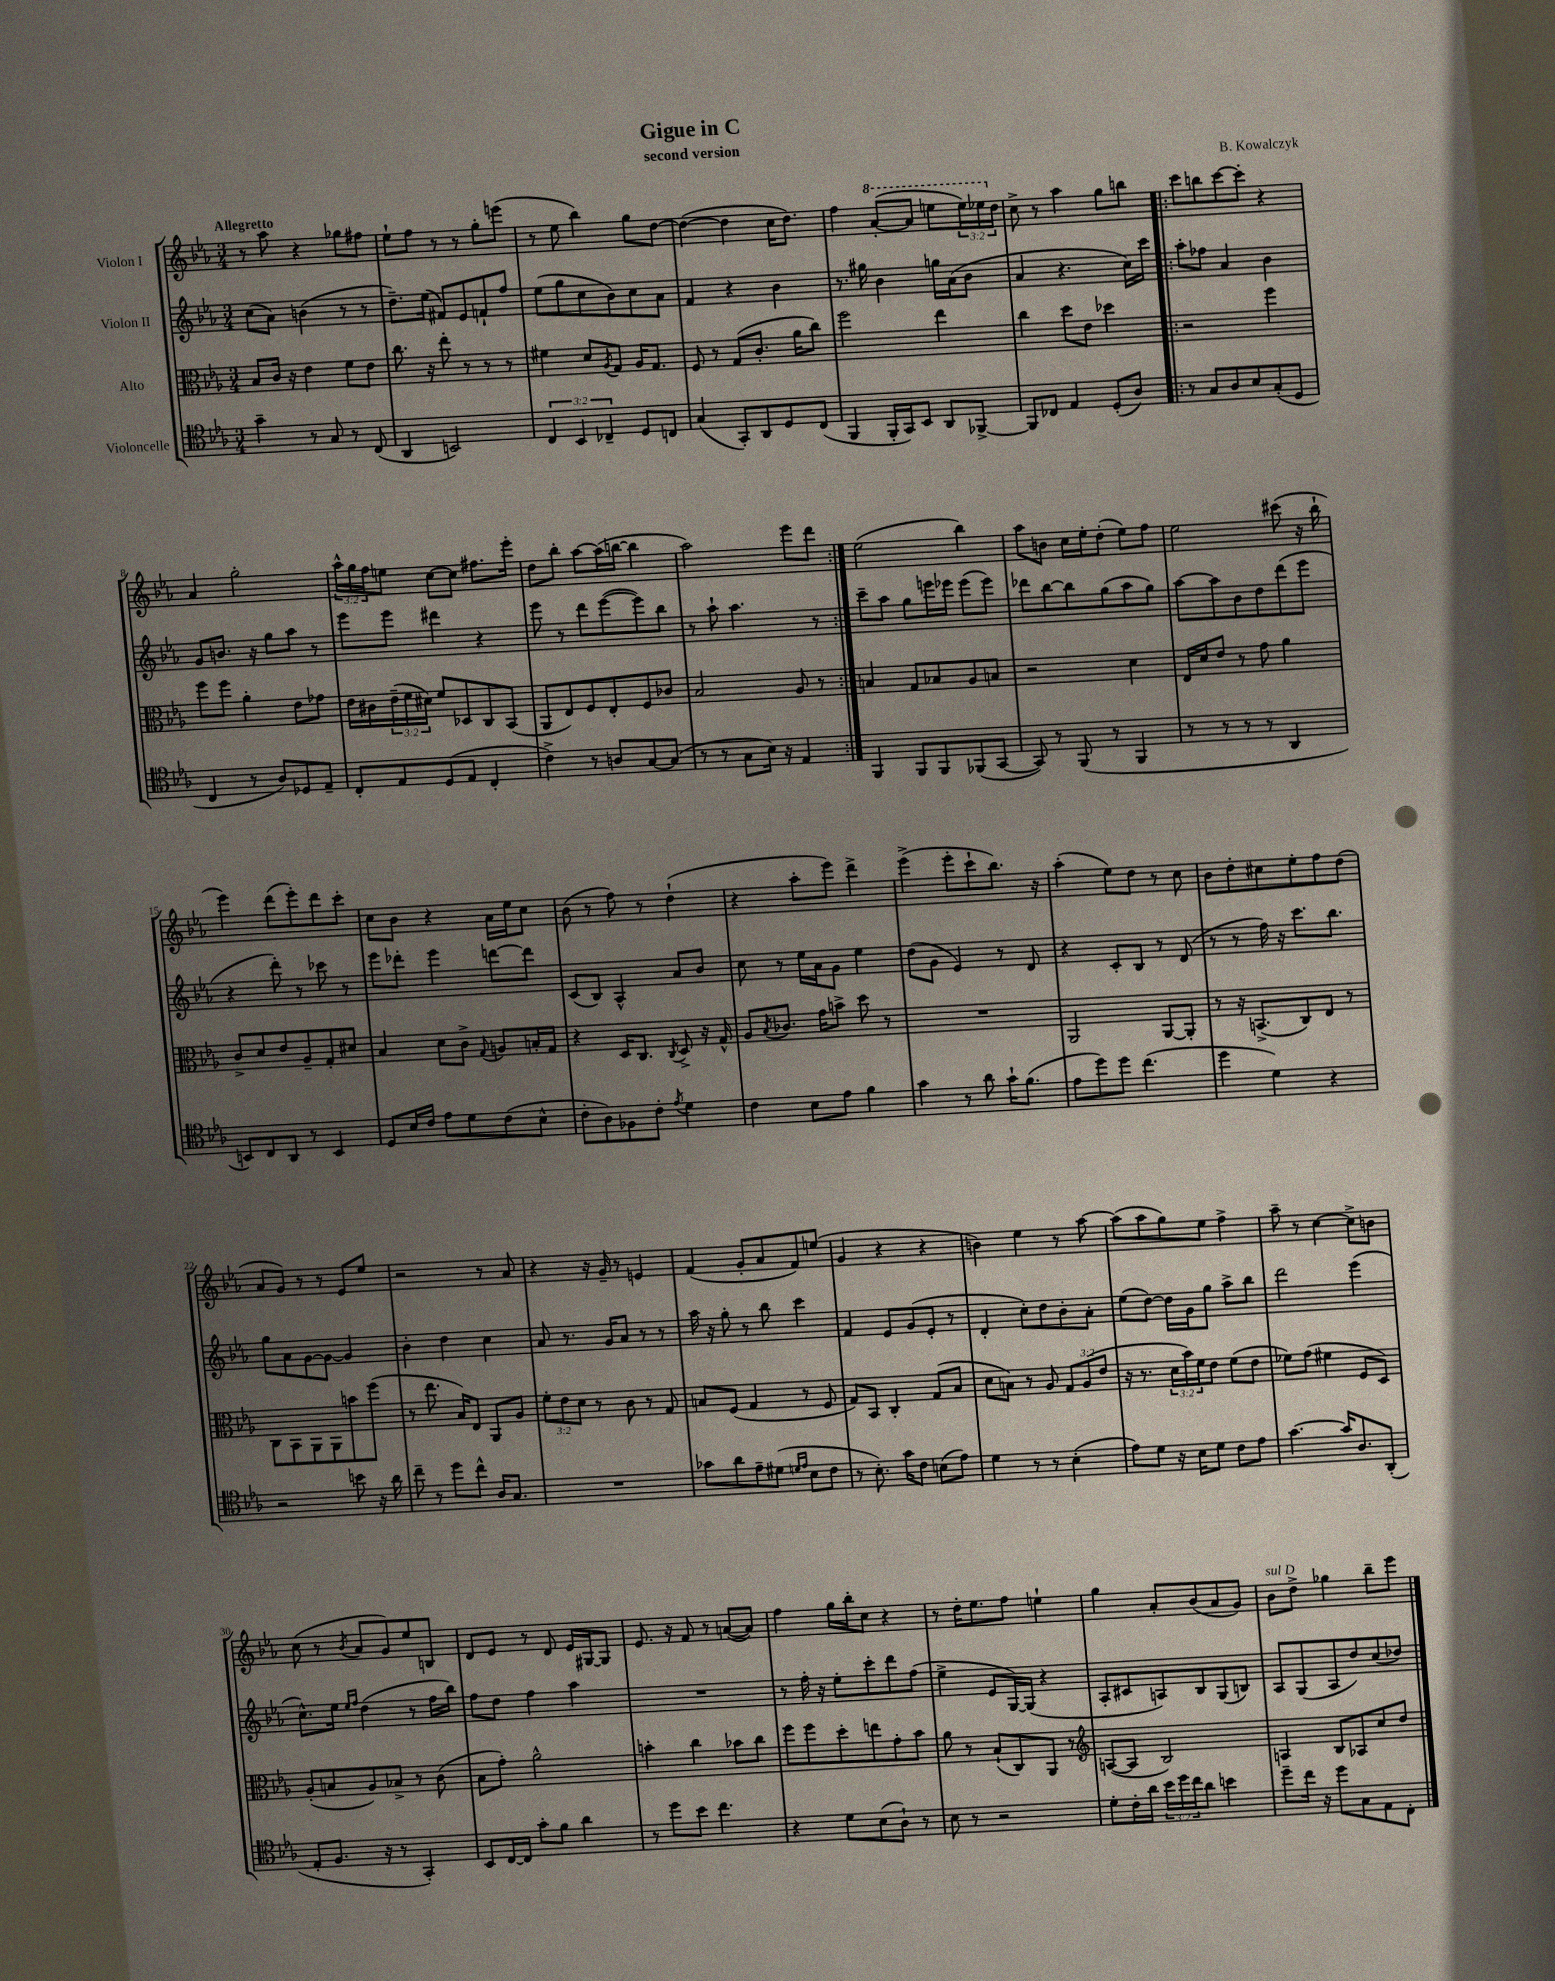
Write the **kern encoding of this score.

**kern	**kern	**kern	**kern
*part4	*part3	*part2	*part1
*staff4	*staff3	*staff2	*staff1
*I"Violoncelle	*I"Alto	*I"Violon II	*I"Violon I
*clefC4	*clefC3	*clefG2	*clefG2
*k[b-e-a-]	*k[b-e-a-]	*k[b-e-a-]	*k[b-e-a-]
*M3/4	*M3/4	*M3/4	*M3/4
=1	=1	=1	=1
!	!	!	!LO:TX:a:B:t=Allegretto
4g~\	8B-/L	(8cc\L	8r
.	16c/Jk	8a-\J)	8aa-\
.	16r	.	.
8r	4e-\	(4bn\	4r
8G/	.	.	.
8r	8f\L	8r	8gg-X\L
(8C/	8e-\J	8r	8ff#X\J
=2	=2	=2	=2
4AA-/	8.cc\	8.dd~\L)	8ee-`\L
.	.	.	8ff\J
.	16r	(16ee-\Jk	.
2BBn/)	8ee-'\	8f#X/L)	8r
.	8r	8e-/	8r
.	8r	8fn`/	8gg'\L
.	8r	8ff/J	(8eeen\J
=3	=3	=3	=3
6C/	4f#X\	(8ee-\L	8r
.	.	8gg\	8ee-\
6BB-/	.	.	.
.	8d/L	8cc\	4bb-\)
6C-X~/	.	.	.
.	8qA-/	.	.
.	8G/J	8b-\)	.
8D/L	16A-/KL	8cc\	8gg\L
.	8.G/J	.	.
8Cn/J	.	8a-\J	[8dd\J
=4	=4	=4	=4
(4G/	8F/	4f/	(4dd\_
.	8r	.	.
8GG'/L)	(8G/L	4r	4dd\]
8AA-/	8.c'/J	.	.
8D/	.	4b-\	16cc\KL
.	16a-\KL	.	8.dd\J)
(8C/J	8cc\J)	.	.
=5	=5	=5	=5
4FF/	2ff\	8.r	4ff\
.	.	16gg#X\	.
*	*	*	*8va
16FF'/LL	.	4b-\	([8aa-'/L
16GG/J)	.	.	.
8BB-/J	.	.	8aa-/J]
8AA-/L	4ee-\	16ggn\LL	8eeen\L
.	.	(16a-\J	.
[8FF-X^/J	.	8b-\J	24eee\L)
.	.	.	24eee-X\
*	*	*	*X8va
.	.	.	24dd\JJ
=6	=6	=6	=6
8FF-/L]	4cc\	4a-/	8cc^\
8C-X/J	.	.	8r
4E-/	8dd\L	4.r	4aa-\
.	8e-\J	.	.
(8D'/L	4dd-X\	.	8gg\L
8A-/J)	.	16cc\LL)	8bbn\J
.	.	16ccc\JJ	.
=7!|:	=7!|:	=7!|:	=7!|:
8r	2r	8aa-'\L	8ccc\L
8G/L	.	8ff-X\J	8bbn\
8A-/	.	4a-/	[8ccc\
8B-/	.	.	8ccc'\J]
(8G'/	4ff\	4b-\	4r
8D/J	.	.	.
!!LO:LB:g=z
=8	=8	=8	=8
4C/	8ff\L	8g/L	4a-/
.	8ff\J	8.bn/J	.
8r	4a-'\	.	2gg'\
.	.	16r	.
8A-/L)	.	8gg\L	.
8D-X/	8e-\L	8aa-\J	.
8E-~/J	8g-X\J	8r	.
=9	=9	=9	=9
8C'/L	16e-\LL	8eee-\L	24aa-^^\LL
.	.	.	24gg\
.	16c#X\	.	.
.	.	.	24ff\J
8E-/	(24e-~\	8eee-\J	8een\J
.	24f\	.	.
.	24d#X\JJ)	.	.
(8D/	8f/L	4ddd#X\	[8cc\L
8E-/J	8D-X/	.	8cc\J]
4C'/	8C/	4r	8.ff#X\L
.	(8BB-/J	.	.
.	.	.	16eee-'\Jk
=10	=10	=10	=10
4c^\)	8AA-/L	8eee-\	8dd\L
.	8E-/)	8r	8bb-'\J
8r	8F/	8ddd\L	[8aa-\L
8An/L	8E-'/	([8eee-\	(16aa-\L]
.	.	.	[16bbn\JJ
[8G/	8F/	8eee-\])	4bb\]
(8G/J]	8c-X/J	8bb-\J	.
=11	=11	=11	=11
8r	2B-/	8r	2aa-\)
8r	.	8aa-`\	.
8G\L	.	4.aa-\	.
16B-\Jk)	.	.	.
16r	.	.	.
4E-/	8A-/	.	8eee-\L
.	8r	8r	8ddd\J
=12:|!	=12:|!	=12:|!	=12:|!
4FF/	4Bn/	8ccc~\L	(2ee-\
.	.	8aa-\J	.
8FF/L	8G/L	8gg\L	.
8FF/	8B-X/	16eeen\L	.
.	.	16eee-X\JJ	.
(8FF-X/	8A-/	(8eee-\L	4bb-\)
[8GG/J	8Bn/J	8eee-\J)	.
=13	=13	=13	=13
8GG/])	2r	8ddd-X\L	8aa-\L
8r	.	[8bb-\	8bn\J
(8FF/	.	8bb-\]	16cc\LL
.	.	.	16ee-'\J
8r	.	(8gg\	(8dd'\J
4FF/	4d\	8aa-\	8ee-\L)
.	.	8gg\J)	8ff\J
=14	=14	=14	=14
8r	16E-/LL	[8aa-\L	2ee-\
.	16d/J	.	.
8r	8e-/J	8aa-\]	.
8r	8r	8b-\	.
8r	8g\	8dd\	.
4AA-/	4a-\	(8ddd\	(8ccc#X\
.	.	8eee-\J	16r
.	.	.	16bb-`\
!!LO:LB:g=z
=15	=15	=15	=15
8BBn/L)	8c^/L	4r	4eee-\)
8C/	8d/	.	.
8AA-/J	8e-/	8ddd'\)	(8ddd\L
8r	8A-~/	8r	8eee-'\)
4BB/	8G'/	8ccc-X\	8ddd\
.	8d#X/J	8r	8ccc'\J
=16	=16	=16	=16
8D/L	4B-/	8eee-\L	8cc\L
16B-/L	.	8ddd-X'\J	8b-\J
16c/JJ	.	.	.
8e-\L	8d\L	4eee-\	4r
8d\	8c^\J	.	.
.	8qqG/	.	.
(8c\	8An/L	[8dddn\L	16a-\LL
.	.	.	16ee-\J
8B-^^\J	16Bn'/L	8ddd\J]	8cc\J
.	16G/JJ	.	.
=17	=17	=17	=17
8c'\L	4r	(8c/L	(8b-\
8A-\)	.	8B-/J)	8r
8F-X\	16D/KL	4A-^^/	8ff\)
.	8.C/J	.	.
8c'\J	.	.	8r
8qe-/	8qC/	.	.
4d\	8D^/	8a-/L	(4dd`\
.	16r	8b-/J	.
.	16G^^/	.	.
=18	=18	=18	=18
4c\	8A-/L	8cc\	4r
.	8qB-/	.	.
.	8.c-X/J	8r	.
8B-\L	.	16ee-\LL	8aa-'\L
.	16g\KL	16a-\J	.
8e-\J	8bn^\J	8g\J	8eee-\J)
4f\	8dd\	4ee-\	4ddd^\
.	8r	.	.
=19	=19	=19	=19
4g\	2.r	(8dd\L	(4eee-^\
.	.	8g\J	.
8r	.	4e-/)	8eee-'\L
8a-\	.	.	8ccc`\
16g`\KL	.	8r	8.bb-\J)
(8.f\J	.	.	.
.	.	8d/	.
.	.	.	16r
=20	=20	=20	=20
8e-\L	2AA-/	4r	(4aa-'\
8dd\)	.	.	.
8dd\J	.	8c'/L	8ee-\L)
(4.cc\	.	8B-/J	8dd\J
.	[8AA-/L	8r	8r
.	8AA-'/J]	(8d/	8cc\
=21	=21	=21	=21
4dd\	8r	8r	8b-\L
.	16r	8r	8dd'\
.	(8.BBn^/L	.	.
4d\)	.	16ff\)	8cc#X\
.	.	16r	.
.	8C/)	8.ccc\L	8ee-'\
4r	8E-/J	.	8ff\
.	.	8.bb-\J	.
.	8r	.	(8dd\J
!!LO:LB:g=z
=22	=22	=22	=22
2r	8C\L	8gg\L	8a-/L
.	8BB-\	8a-\	8g/J)
.	8AA-\	[8g\	8r
.	8AA-\	8g\J_	8r
8bn\	8bn\	4g/]	8e-/L
16r	(8ff\J	.	8ee-/J
16a-\	.	.	.
=23	=23	=23	=23
8cc~\	8r	4b-'\	2r
8r	8.ee-\	.	.
8dd\L	.	4dd\	.
.	16B-/KL)	.	.
8cc^^\J	8E-/J	.	.
16A-/KL	8AA-/L	4cc\	8r
8.G/J	.	.	.
.	8A-/J	.	8a-/
=24	=24	=24	=24
2.r	12f'\L	8a-/	4r
.	12e-\	.	.
.	.	8.r	.
.	12d\J	.	.
.	8r	.	16r
.	.	16g/KL	16g~/
.	8c\	8a-/J	8r
.	8r	8r	4en/
.	8G/	8r	.
=25	=25	=25	=25
8g-X\L	8Bn/L	16aa-\	(4f/
.	.	16r	.
8a-\	(8F/J	8gg'\	.
8e-~\	4G/	8r	8g'/L
(8d#X\J	.	8bb-\	8a-/
16qqdn/LL	.	.	.
16qqe-/JJ	.	.	.
8B-\L	8r	4ccc\	8f/)
8c\J	8F/	.	(8een/J
=26	=26	=26	=26
8r	8G/L)	4f/	4g/
8.B-'\)	8BB-/J	.	.
.	4C'/	8e-/L	4r
16g\KL	.	.	.
8c\J	.	(8g/	.
(8Bn\L	(8G/L	8e-'/J	4r
8e-\J)	8B-/J	8r	.
=27	=27	=27	=27
4d\	8d\L	4d'/	4bn\)
.	8Bn\J)	.	.
8r	8r	8cc'\L)	4ee-\
8r	8A-/	8dd\	.
(4B-'\	12G/L	8b-'\	8r
.	(12A-/	.	.
.	.	8a-'\J	[8aa-\
.	12e-/J	.	.
=28	=28	=28	=28
8e-\L)	16r	(8ee-\L	(8aa-\L]
.	8.r	.	.
8d\J	.	[8dd\J)	8aa-\
16r	24d\LL	16dd\LL]	8gg\)
.	24b-\)	.	.
16B-\KL	.	16g\J	.
.	24f\J	.	.
8d\J	8e-\J	8gg\J	8ee-\J
8c\L	(8f\L	8aa-^\L	4ff^\
8e-\J	8e-\J	8bb-\J	.
=29	=29	=29	=29
[4.g\	8f-X\L)	2ddd\	8aa-~\
.	(8g\J	.	8r
.	4f#X\	.	[4cc\
16g/KL]	.	.	.
8.A-/	.	.	.
.	8F/L	(4eee-\	8cc^\L]
(8AA-'/J	8D/J)	.	8bn\J
!!LO:LB:g=z
=30	=30	=30	=30
8E-'/L	(8A-'/L	8.cc^^\L)	(8cc\
8.F/J	8Bn/	.	8r
.	.	16ee-\Jk	.
.	.	16qqee-/LL	.
.	.	16qqff/JJ	8qb-/
.	8A-/)	(4dd\	8a-/L
16r	.	.	.
8r	8B-X^/J	.	8g/)
4GG'/)	8r	8r	8ee-/
.	(8c\	16ff\LL	8Bn/J
.	.	16bb-\JJ)	.
=31	=31	=31	=31
8BB-/L	8B-\L	8ff\L	8d/L
[16C/L	8g'\J)	8dd\J	8e-/J
16C/JJ]	.	.	.
8g'\L	2a-^^\	4ff\	8r
8f\J	.	.	8d/
4a-\	.	4aa-\	16e-/LL
.	.	.	[16G#X/J
.	.	.	8G#/J]
=32	=32	=32	=32
8r	4bn'\	2.r	8.e-/
8dd\L	.	.	.
.	.	.	16r
8b-\J	4cc\	.	8f/
4.cc\	.	.	8r
.	8b-X\L	.	([8an/L
.	8cc\J	.	8a/J])
=33	=33	=33	=33
4r	8ff\L	8r	4ff\
.	8ff\	16ff'\	.
.	.	16r	.
8d\L	8dd'\	8ee-'\L	16gg\LL
.	.	.	16bb-'\J
(8B-\	8een\	8ccc'\	8cc\J
8A-`\J)	8g'\	8ddd\	4r
8r	8b-\J	(8ff\J	.
=34	=34	=34	=34
8B-\	8a-\	4ee-^\	8r
8r	8r	.	16dd'\KL
.	.	.	8.ee-\
2r	(8B-`/L	8e-/L	.
.	8C/)	[16G/L)	8ff\J
.	.	(16G/JJ]	.
.	8AA-/J	4r	4een`\
.	8r	.	.
=35	=35	=35	=35
*	*clefG2	*	*
8d'\L	([8An/L	8A-'/L	4gg\
16c'\L	8A/J]	8c#X/	.
16a-\JJ	.	.	.
24b-\LL	2B-/)	8An/)	8a-'/L
24dd\	.	.	.
24cc\J	.	.	.
8a-\J	.	8B-/	(8b-/
4bn\	.	(8G/	8a-/
.	.	8Bn/J)	8g/J)
=36	=36	=36	=36
!	!	!	!LO:TX:a:i:t=sul D
8dd~\L	4An/	8A-/L	8b-\L
16cc\Jk	.	(8G/	8dd^\J
16r	.	.	.
8dd\L	8B-/L	8A-/	4gg-X\
8G\	8A-X/	8dd/)	.
8E-\	8cc/	(8cc/	8bb-~\L
8C'\J	8dd/J	8dd-X/J)	8eee-\J
==	==	==	==
*-	*-	*-	*-
